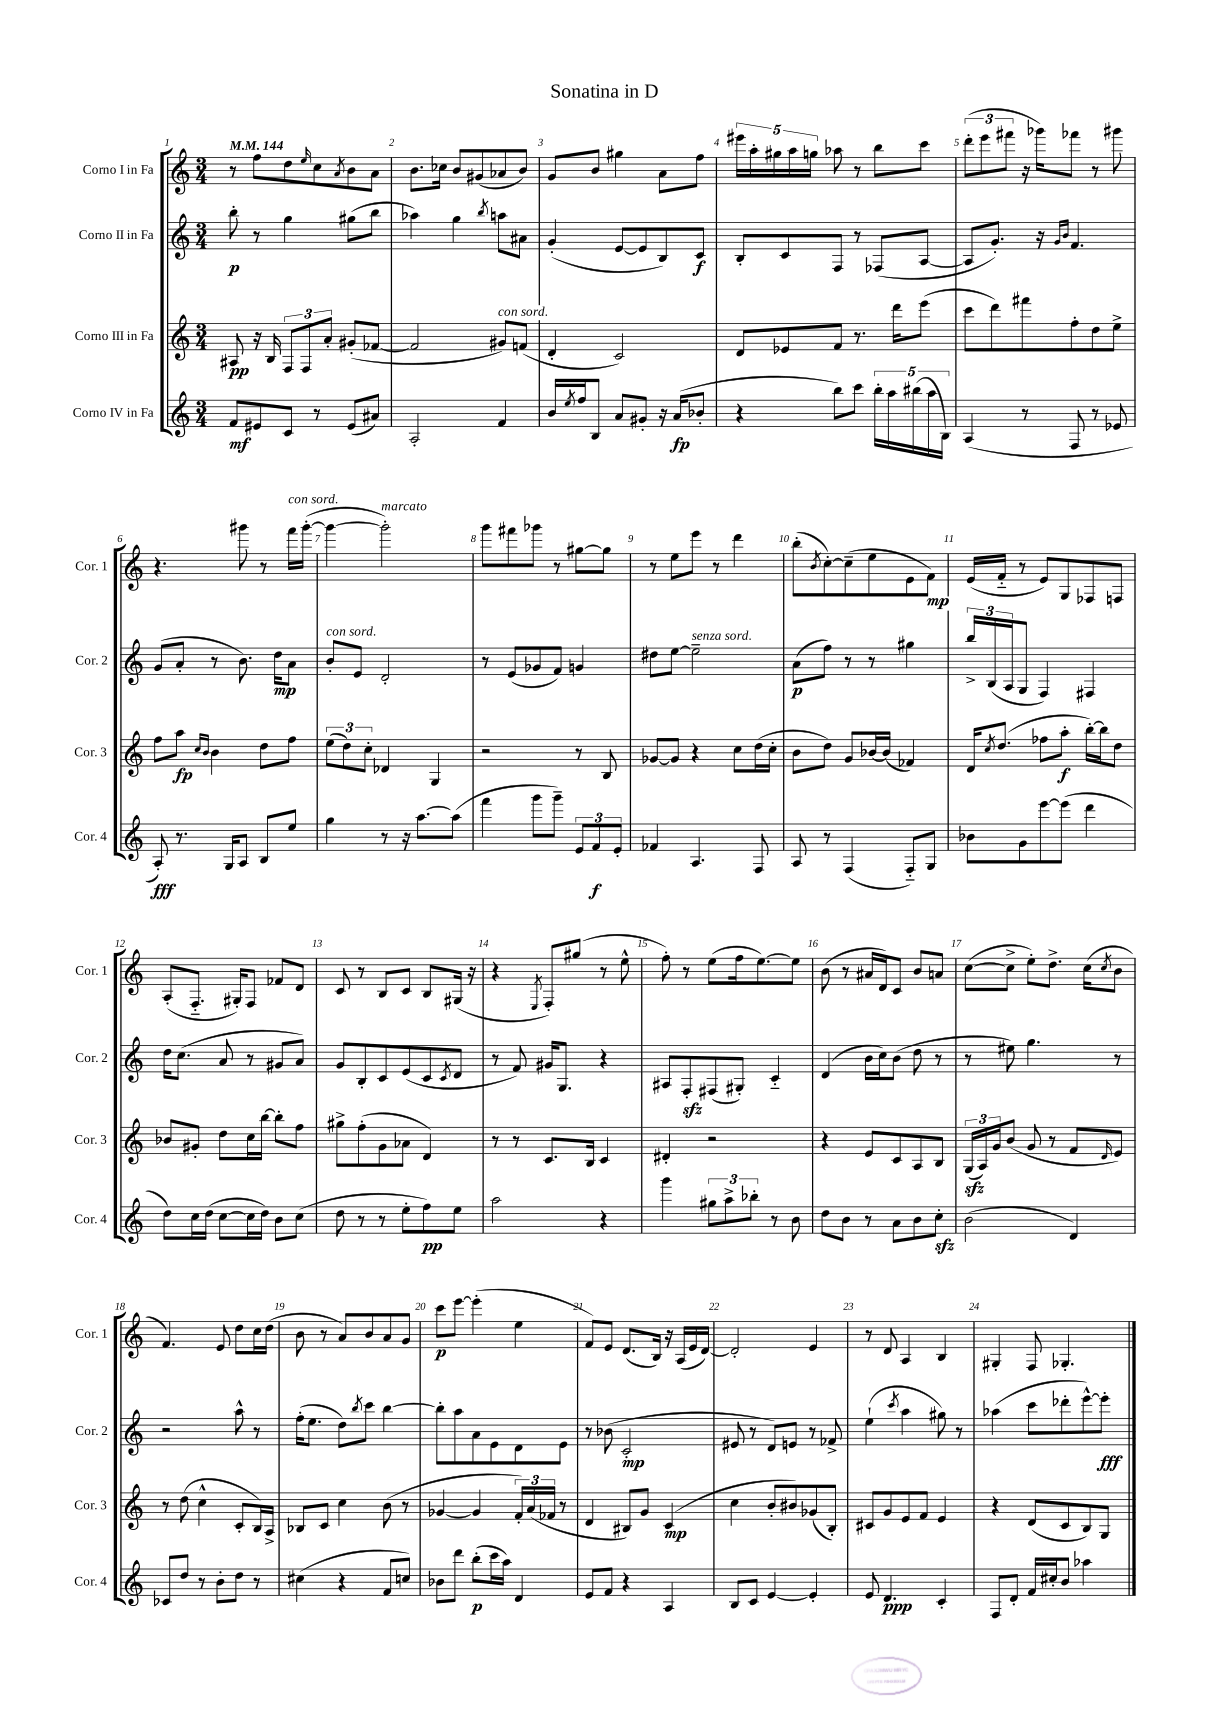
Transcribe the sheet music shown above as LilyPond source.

\header { title = "Sonatina in D" }
<<
\new StaffGroup <<
\new Staff = "s0" \with { instrumentName = "Corno I in Fa" shortInstrumentName = "Cor. 1" } {
    \clef treble \key c \major \numericTimeSignature \time 3/4 \tempo 4 = 144
    r8 f''8 d''8 \grace { e''16 } c''8 \acciaccatura { a'8 } b'8 a'8 |
    b'8. ces''16 b'8 gis'8( aes'8 b'8) |
    g'8 b'8 gis''4 a'8 f''8 |
    \tuplet 5/4 { eis'''16 a''16-. gis''16 a''16 g''16 } aes''8 r8 b''8 c'''8 |
    \tuplet 3/2 { d'''8-.( e'''8 fis'''8 } r16 ges'''16) fes'''8 r8 gis'''8 |
    r4. gis'''8 r8 f'''16^\markup { \italic "con sord." } gis'''16~-.( |
    gis'''4~ gis'''2-.^\markup { \italic "marcato" }) |
    g'''8 fis'''8 ges'''8 r8 gis''8~ gis''8 |
    r8 e''8 e'''8 r8 d'''4 |
    b''8-.( \acciaccatura { b'8 } c''8~-.) c''8--( e''8 e'8 f'8\mp) |
    e'16( f'16-_ r8 e'8) g8 fes8 f8 |
    a8-.( f8.-_ gis16-.) f8 fes'8 d'8 |
    c'8 r8 b8 c'8 b8 gis16( r16 |
    r4 \acciaccatura { e8 } f8-.) gis''8( r8 e''8-^ |
    f''8-.) r8 e''8( f''16 e''8.~) e''8 |
    b'8( r8 ais'16 d'16) c'8 b'8 a'8 |
    c''8~( c''8-> e''8-.) d''8.-> c''16( \acciaccatura { c''8 } b'8 |
    f'4.) e'8 d''8 c''16 d''16( |
    b'8 r8 a'8) b'8 a'8 g'8 |
    c'''8\p e'''8~ e'''4-.( e''4 |
    f'8) e'8 d'8.( b16) r16 a16( e'16 d'16~) |
    d'2-. e'4 |
    r8 d'8 a4 b4 |
    gis4-. f8 ges4.-. \bar "|." |
}
\new Staff = "s1" \with { instrumentName = "Corno II in Fa" shortInstrumentName = "Cor. 2" } {
    \clef treble \key c \major \numericTimeSignature \time 3/4
    b''8-.\p r8 g''4 gis''8( b''8 |
    aes''4) g''4 \acciaccatura { b''8 } a''8 ais'8 |
    g'4-.( e'8~ e'8 b8) c'8\f |
    b8-. c'8 f8 r8 fes8( a8~ |
    a8 g'8.-.) r16 \grace { g'16 b'16 } f'4. |
    g'8( a'8-. r8 b'8.) d''16\mp a'8 |
    b'8-.^\markup { \italic "con sord." } e'8 d'2-. |
    r8 e'8( ges'8 f'8) g'4 |
    dis''8 e''8~ e''2--^\markup { \italic "senza sord." } |
    a'8\p( f''8) r8 r8 gis''4 |
    \tuplet 3/2 { b''16-> b16( a16 } g8 f4) fis4 |
    d''16 c''8.( a'8 r8 gis'8 a'8) |
    g'8 b8-. c'8 e'8( c'8 \acciaccatura { c'8 } d'8 |
    r8 f'8) gis'16 g8. r4 |
    ais8 f8-.\sfz fis8( gis8-.) c'4-_ |
    d'4( b'16 c''16) b'8( d''8 r8 |
    r8 eis''8) g''4. r8 |
    r2 a''8-^ r8 |
    f''16-.( e''8. d''8) \acciaccatura { b''8 } c'''8 b''4~ |
    b''8-. a''8 a'8 e'8 d'8 e'8 |
    r8 bes'8( c'2-.\mp |
    eis'8 r8 d'8) e'8 r8 fes'8-> |
    e''4-!( \acciaccatura { c'''8 } a''4 gis''8) r8 |
    aes''4( c'''8 des'''8-. e'''8~-^) e'''8-.\fff \bar "|." |
}
\new Staff = "s2" \with { instrumentName = "Corno III in Fa" shortInstrumentName = "Cor. 3" } {
    \clef treble \key c \major \numericTimeSignature \time 3/4
    ais8\pp r16 b16 \tuplet 3/2 { f8 f8 a'8-. } gis'8-.( fes'8~ |
    fes'2 gis'8^\markup { \italic "con sord." }) f'8( |
    d'4-. c'2) |
    d'8 ees'8 f'8 r8. d'''16 e'''8( |
    c'''8 d'''8) fis'''8 f''8-. d''8 e''8-> |
    f''8 a''8\fp \grace { c''16 b'16 } b'4 d''8 f''8 |
    \tuplet 3/2 { e''8( d''8) c''8-. } des'4 g4 |
    r2 r8 b8 |
    ges'8~ ges'8 r4 c''8 d''16( c''16-. |
    b'8 d''8) g'8 bes'16~ bes'16( fes'4) |
    d'16 \acciaccatura { c''8 } d''8.( fes''8 a''8-.\f b''16~-.) b''16 d''8 |
    bes'8 gis'8-. d''8 c''16 b''16~ b''8-. f''8 |
    gis''8-> f''8-.( g'8 aes'8 d'4) |
    r8 r8 c'8. b16 c'4 |
    dis'4-. r2 |
    r4 e'8 c'8 a8 b8 |
    \tuplet 3/2 { g16\sfz( a16) g'16 } b'8( g'8 r8 f'8 \grace { d'16 } e'8) |
    r8 d''8( c''4-^ c'8-. b16) a16-> |
    bes8 c'8 c''4 b'8( r8 |
    ges'4~ ges'4 \tuplet 3/2 { f'16-.) a'16( fes'16 } r8 |
    d'4 bis8) g'8 c'4\mp( |
    c''4 b'8-. bis'8) ges'8( b8-.) |
    cis'8 g'8 e'8 f'8 e'4 |
    r4 d'8( c'8 b8) g8 \bar "|." |
}
\new Staff = "s3" \with { instrumentName = "Corno IV in Fa" shortInstrumentName = "Cor. 4" } {
    \clef treble \key c \major \numericTimeSignature \time 3/4
    f'8\mf eis'8 c'8 r8 eis'8( ais'8) |
    a2-. f'4 |
    b'16 \acciaccatura { e''8 } f''16 b8 a'8 gis'8-. r16 a'16\fp( bes'8-. |
    r4 b''8) c'''8 \tuplet 5/4 { b''16-. a''16 bis''16( a''16 b16) } |
    a4( r8 f8 r8 ees'8 |
    a8-.\fff) r8. g16 a8 b8 e''8 |
    g''4 r8 r16 a''8.~ a''8( |
    f'''4 g'''8 g'''8--) \tuplet 3/2 { e'8 f'8\f e'8-. } |
    fes'4 a4. f8 |
    a8 r8 f4( f8-_) g8 |
    bes'8 g'8 e'''8~ e'''8( d'''4 |
    d''8) c''16 d''16( c''8~ c''16 d''16) b'8 c''8( |
    d''8 r8 r8 e''8-. f''8\pp) e''8 |
    a''2 r4 |
    g'''4 \tuplet 3/2 { gis''8 a''8-> bes''8-. } r8 b'8 |
    d''8 b'8 r8 a'8 b'8 c''8-.\sfz |
    b'2( d'4) |
    ces'8 d''8 r8 b'8-. d''8 r8 |
    cis''4( r4 f'8 c''8) |
    bes'8 d'''8 b''8-.\p( c'''16 a''16) d'4 |
    e'8 f'8 r4 a4 |
    b8 c'8 e'4~ e'4-. |
    e'8 d'4.\ppp c'4-. |
    f8 d'8-. f'16 cis''16-. b'8 aes''4 \bar "|." |
}
>>
>>
\layout { \context { \Score \override BarNumber.break-visibility = ##(#f #t #t) barNumberVisibility = #all-bar-numbers-visible } }
